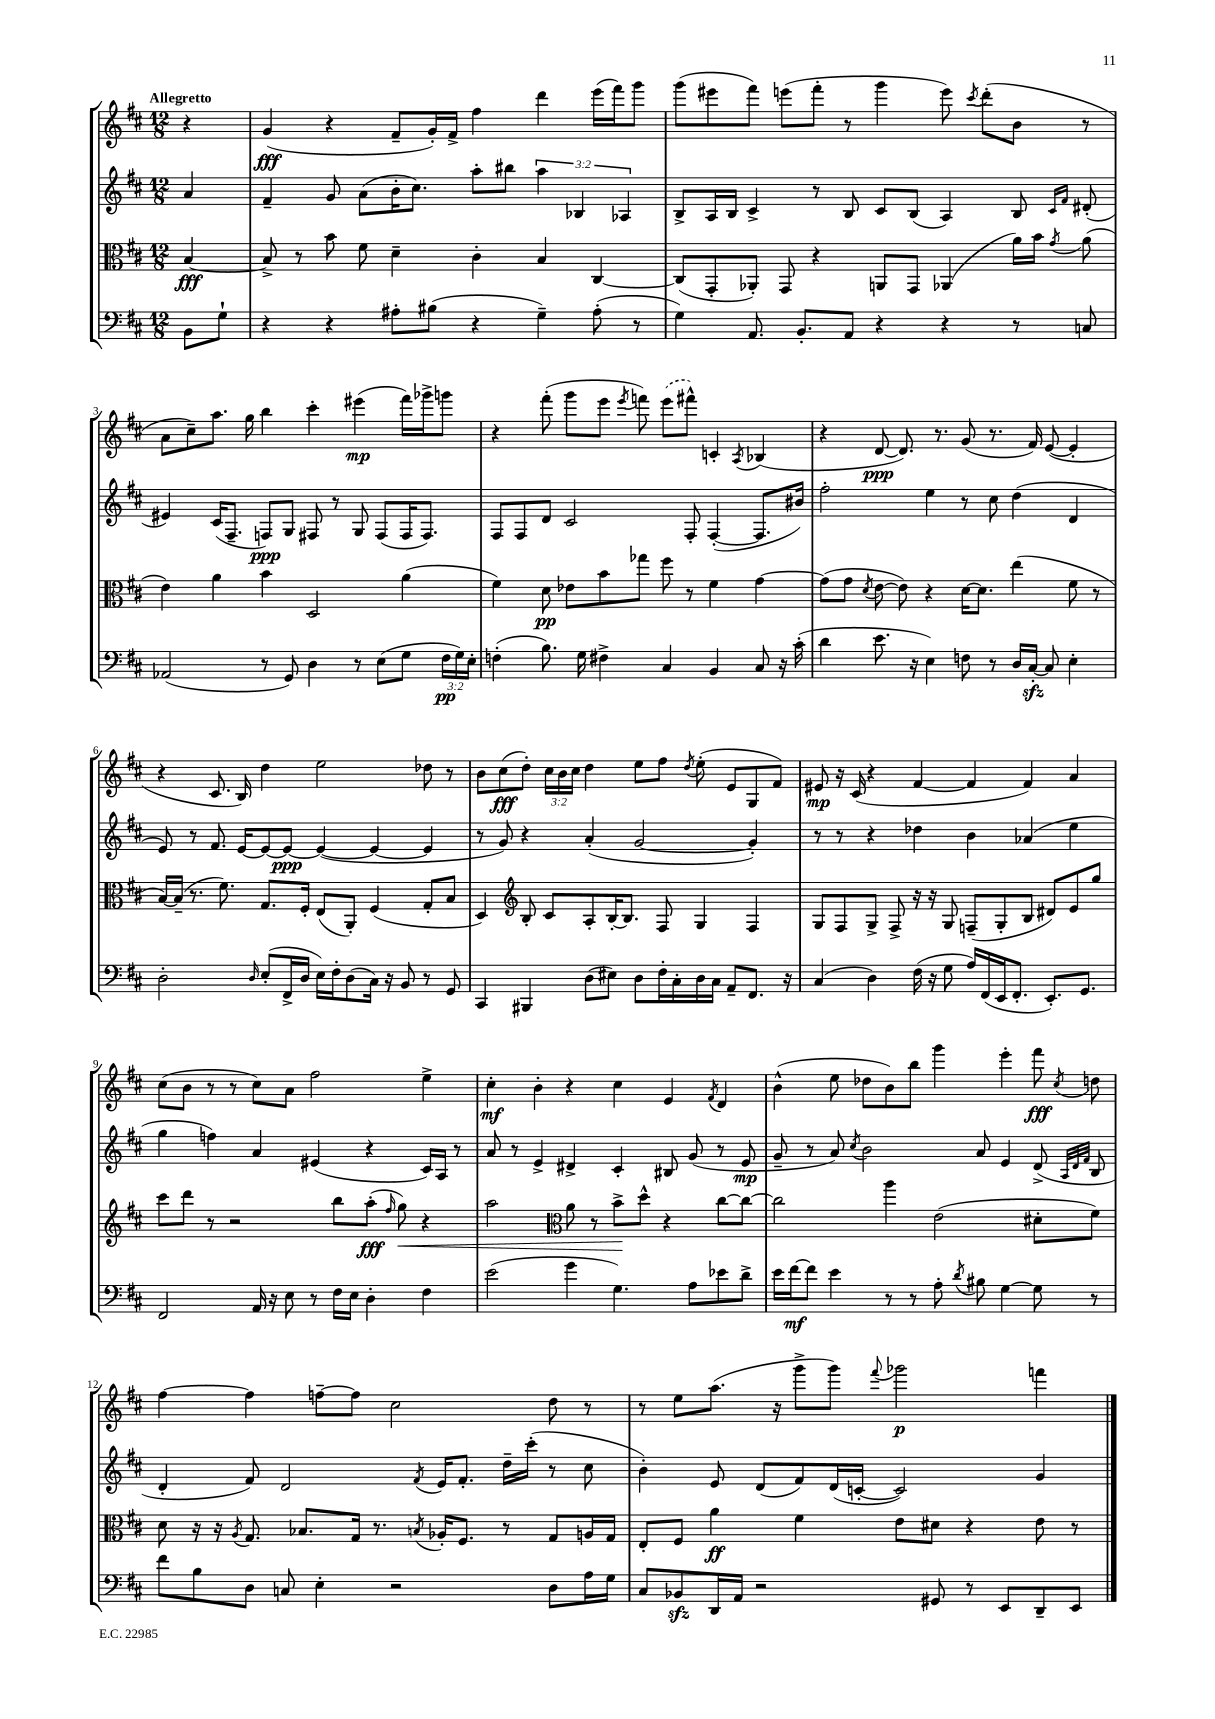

**kern	**dynam	**kern	**dynam	**kern	**dynam	**kern	**dynam
*part4	*part4	*part3	*part3	*part2	*part2	*part1	*part1
*staff4	*staff4	*staff3	*staff3	*staff2	*staff2	*staff1	*staff1
*clefF4	*	*clefC3	*	*clefG2	*	*clefG2	*
*k[f#c#]	*	*k[f#c#]	*	*k[f#c#]	*	*k[f#c#]	*
*M12/8	*	*M12/8	*	*M12/8	*	*M12/8	*
=	=	=	=	=	=	=	=
!	!	!	!	!	!	!LO:TX:a:B:t=Allegretto	!
8BB\L	.	[4B/	fff	4a/	.	4r	.
8G`\J	.	.	.	.	.	.	.
=1	=1	=1	=1	=1	=1	=1	=1
4r	.	8B^/]	.	4f#~/	.	(4g/	fff
.	.	8r	.	.	.	.	.
4r	.	8b\	.	8g/	.	4r	.
.	.	8f#\	.	(8a\L	.	.	.
8A#X'\L	.	4d~\	.	16b'\K	.	8f#~/L	.
.	.	.	.	8.cc#\J)	.	.	.
(8B#X\J	.	.	.	.	.	16g'/L)	.
.	.	.	.	.	.	16f#^/JJ	.
4r	.	4c#'\	.	8aa'\L	.	4ff#\	.
.	.	.	.	8bb#X\J	.	.	.
4G~\)	.	4B/	.	6aa\	.	4ddd\	.
.	.	.	.	6B-X/	.	.	.
(8A#'\	.	[4C#/	.	.	.	(16eee\LL	.
.	.	.	.	.	.	16fff#\J)	.
.	.	.	.	6A-X/	.	.	.
8r	.	.	.	.	.	8ggg\J	.
=2	=2	=2	=2	=2	=2	=2	=2
4G\)	.	(8C#/L]	.	8B^/L	.	(8ggg\L	.
.	.	8GG'/	.	16A/L	.	8eee#X\	.
.	.	.	.	16B/JJ	.	.	.
8.AA/	.	8AA-X'/J)	.	4c#^/	.	8fff#\J)	.
.	.	8GG/	.	.	.	(8eeen\L	.
8.BB'/L	.	.	.	.	.	.	.
.	.	4r	.	8r	.	8fff#'\J	.
8AA/J	.	.	.	8B/	.	8r	.
4r	.	8AAn/L	.	8c#/L	.	4ggg\	.
.	.	8GG/J	.	(8B/J	.	.	.
4r	.	(4AA-X/	.	4A/)	.	8eee\)	.
.	.	.	.	.	.	8qccc#/	.
.	.	.	.	.	.	(8ddd'\L	.
8r	.	16a\LL)	.	8B/	.	8b\J	.
.	.	16b\JJ	.	.	.	.	.
.	.	.	.	16qqc#/LL	.	.	.
.	.	8qg/	.	16qqf#/JJ	.	.	.
8Cn/	.	(8a\	.	(8d#X'/	.	8r	.
!!LO:LB:g=z
=3	=3	=3	=3	=3	=3	=3	=3
(2AA-X/	.	4e\)	.	4e#X/)	.	8a\L	.
.	.	.	.	.	.	8cc#~\)	.
.	.	4a\	.	(16c#/KL	.	8.aa\J	.
.	.	.	.	8.F#~/J	.	.	.
.	.	.	.	.	.	16gg\	.
8r	.	4b\	.	8Fn/L)	ppp	4bb\	.
8GG/)	.	.	.	8G/J	.	.	.
4D\	.	2D/	.	8F#X/	.	4ccc#'\	.
.	.	.	.	8r	.	.	.
8r	.	.	.	8G/	.	(4eee#X\	mp
(8E\L	.	.	.	(8F#/L	.	.	.
8G\J	.	(4a\	.	16F#/K	.	16fff#\LL)	.
.	.	.	.	8.F#/J)	.	16ggg-X^\J	.
24F#\LL	pp	.	.	.	.	8gggn\J	.
24G\)	.	.	.	.	.	.	.
24E'\JJ	.	.	.	.	.	.	.
=4	=4	=4	=4	=4	=4	=4	=4
(4Fn'\	.	4f#\)	.	8F#/L	.	4r	.
.	.	.	.	8F#/	.	.	.
8.B\)	.	8d\	pp	8d/J	.	(8fff#'\	.
.	.	8e-X\L	.	2c#/	.	8ggg\L	.
16G\	.	.	.	.	.	.	.
4F#X^\	.	8b\	.	.	.	8eee\J	.
.	.	.	.	.	.	8qeee/	.
.	.	8gg-X\J	.	.	.	8fffn\)	.
4C#/	.	8ff#\	.	.	.	(8eee\L	.
.	.	8r	.	8F#'/	.	8fff#X^^\J)	.
4BB/	.	4f#\	.	([4F#'/	.	4cn'/	.
.	.	.	.	.	.	8qA/	.
8C#/	.	[4g\	.	8.F#/L]	.	(4B-X/	.
16r	.	.	.	.	.	.	.
(16c#'\	.	.	.	16b#X/Jk)	.	.	.
=5	=5	=5	=5	=5	=5	=5	=5
4d\	.	(8g\L]	.	2ff#'\	.	4r	.
.	.	8g\J	.	.	.	.	.
.	.	8qd/	.	.	.	.	.
8.e\	.	[8e\	.	.	.	[8d/	ppp
.	.	8e\])	.	.	.	8.d/])	.
16r	.	.	.	.	.	.	.
4E\)	.	4r	.	4ee\	.	.	.
.	.	.	.	.	.	8.r	.
8Fn\	.	[16d\KL	.	8r	.	(8g/	.
.	.	8.d\J]	.	.	.	.	.
8r	.	.	.	8cc#\	.	8.r	.
16D/LL	.	(4ee\	.	(4dd\	.	.	.
[16C#zz'/JJ	.	.	.	.	.	16f#/)	.
8C#/]	.	.	.	.	.	([8e/	.
4E'\	.	8f#\	.	4d/	.	4e'/]	.
.	.	8r	.	.	.	.	.
!!LO:LB:g=z
=6	=6	=6	=6	=6	=6	=6	=6
2D'\	.	[16B/LL)	.	8e/)	.	4r	.
.	.	(16B~/JJ]	.	.	.	.	.
.	.	8.r	.	8r	.	.	.
.	.	.	.	8.f#/	.	8.c#/	.
.	.	8.f#\)	.	.	.	.	.
.	.	.	.	[16e/KL	.	16B/)	.
16qqD/	.	.	.	.	.	.	.
(8E'/L	.	8.G/L	.	8e/_	.	4dd\	.
16FF#^/L	.	.	.	8e/J_	ppp	.	.
16D/JJ	.	16F#'/Jk	.	.	.	.	.
16E\LL)	.	(8E/L	.	(4e/_	.	2ee\	.
16F#'\J	.	.	.	.	.	.	.
(8D\	.	8AA'/J)	.	.	.	.	.
16C#\Jk)	.	(4F#/	.	4e/_	.	.	.
16r	.	.	.	.	.	.	.
8BB/	.	.	.	.	.	.	.
8r	.	8G'/L	.	4e/]	.	8dd-X\	.
8GG/	.	8B/J	.	.	.	8r	.
=7	=7	=7	=7	=7	=7	=7	=7
4CC#/	.	4D/)	.	8r	.	8b\L	.
.	.	.	.	8g/)	.	(8cc#\	fff
*	*	*clefG2	*	*	*	*	*
4BBB#X/	.	8B'/	.	4r	.	8dd'\J)	.
.	.	8c#/L	.	.	.	24cc#\LL	.
.	.	.	.	.	.	24b\	.
.	.	.	.	.	.	24cc#\JJ	.
(8D\L	.	8A'/	.	(4a'/	.	4dd\	.
8E#X\J)	.	[16B'/K	.	.	.	.	.
.	.	8.B/J]	.	.	.	.	.
8D\L	.	.	.	[2g/	.	8ee\L	.
16F#'\L	.	8F#/	.	.	.	8ff#\J	.
16C#'\	.	.	.	.	.	.	.
.	.	.	.	.	.	8qdd/	.
16D\	.	4G/	.	.	.	(8ee'\	.
16C#\JJ	.	.	.	.	.	.	.
8AA~/L	.	.	.	.	.	8e/L	.
8.FF#/J	.	4F#/	.	4g'/])	.	8G/	.
.	.	.	.	.	.	8f#/J)	.
16r	.	.	.	.	.	.	.
=8	=8	=8	=8	=8	=8	=8	=8
(4C#/	.	8G/L	.	8r	.	8e#X/	mp
.	.	8F#/	.	8r	.	16r	.
.	.	.	.	.	.	(16c#/	.
4D\)	.	8G^/J	.	4r	.	4r	.
.	.	8F#^/	.	.	.	.	.
(16F#\	.	16r	.	4dd-X\	.	[4f#/	.
16r	.	16r	.	.	.	.	.
8G\	.	8G/	.	.	.	.	.
16A/LL)	.	(8Fn~/L	.	4b\	.	4f#/]	.
(16FF#/	.	.	.	.	.	.	.
16EE/J	.	8G'/	.	.	.	.	.
8.FF#'/J	.	.	.	.	.	.	.
.	.	8B/J	.	(4a-X/	.	4f#/)	.
8.EE'/L)	.	8d#X/L)	.	.	.	.	.
.	.	8e/	.	4ee\	.	4a/	.
8.GG/J	.	.	.	.	.	.	.
.	.	8gg/J	.	.	.	.	.
!!LO:LB:g=z
=9	=9	=9	=9	=9	=9	=9	=9
2FF#/	.	8ccc#\L	.	4gg\	.	(8cc#\L	.
.	.	8ddd\J	.	.	.	8b\J	.
.	.	8r	.	4ffn\)	.	8r	.
.	.	2r	.	.	.	8r	.
16AA/	.	.	.	4a/	.	8cc#\L)	.
16r	.	.	.	.	.	.	.
8E\	.	.	.	.	.	8a\J	.
8r	.	.	.	(4e#X/	.	2ff#\	.
16F#\LL	.	8bb\L	.	.	.	.	.
16E\JJ	.	.	.	.	.	.	.
4D'\	.	(8aa'\J	fff	4r	.	.	.
.	.	16qqff#/	.	.	.	.	.
!	!	!	!LO:HP:b	!	!	!	!
.	.	8gg\)	<	.	.	.	.
4F#\	.	4r	.	16c#/LL)	.	4ee^\	.
.	.	.	.	16A/JJ	.	.	.
.	.	.	.	8r	.	.	.
=10	=10	=10	=10	=10	=10	=10	=10
(2e\	.	2aa\	.	8a/	.	4cc#'\	mf
.	.	.	.	8r	.	.	.
.	.	.	.	4e^/	.	4b'\	.
*	*	*clefC3	*	*	*	*	*
4g\	.	8a\	.	4d#X^/	.	4r	.
.	.	8r	.	.	.	.	.
4.G\)	.	8b^\L	.	4c#'/	.	4cc#\	.
.	.	8dd^^\J	[	.	.	.	.
.	.	4r	.	8B#X/	.	4e/	.
8A\L	.	.	.	(8g/	.	.	.
.	.	.	.	.	.	8qf#/	.
8e-X\	.	[8cc#\L	.	8r	.	4d/	.
8d^\J	.	8cc#\J_	.	8e/	mp	.	.
=11	=11	=11	=11	=11	=11	=11	=11
16e\LL	.	2cc#\]	.	8g~/	.	(4b^^\	.
[16f#\J	mf	.	.	.	.	.	.
8f#\J]	.	.	.	8r	.	.	.
4e\	.	.	.	8a/)	.	8ee\	.
.	.	.	.	8qcc#/	.	.	.
.	.	.	.	2b\	.	8dd-X\L	.
8r	.	4aa\	.	.	.	8b\)	.
8r	.	.	.	.	.	8bb\J	.
8A'\	.	(2e\	.	.	.	4ggg\	.
8qd/	.	.	.	.	.	.	.
8B#X\	.	.	.	8a/	.	.	.
[4G\	.	.	.	4e/	.	4eee'\	.
8G\]	.	8d#X'\L	.	(8d^/	.	8fff#\	fff
.	.	.	.	32qqA/LLL	.	.	.
.	.	.	.	32qqd/	.	.	.
.	.	.	.	32qqf#/JJJ	.	8qcc#/	.
8r	.	8f#\J)	.	8B/	.	8ddn\	.
!!LO:LB:g=z
=12	=12	=12	=12	=12	=12	=12	=12
8f#\L	.	8d\	.	4d'/	.	[4ff#\	.
8B\	.	16r	.	.	.	.	.
.	.	16r	.	.	.	.	.
.	.	8qA/	.	.	.	.	.
8D\J	.	8.G/	.	8f#/)	.	4ff#\]	.
8Cn/	.	.	.	2d/	.	.	.
.	.	8.B-X/L	.	.	.	.	.
4E'\	.	.	.	.	.	[8ffn~\L	.
.	.	16G/Jk	.	.	.	8ff\J]	.
.	.	8.r	.	.	.	.	.
2r	.	.	.	.	.	2cc#\	.
.	.	8qBn/	.	8qf#/	.	.	.
.	.	16A-X'/KL	.	16e/KL	.	.	.
.	.	8.F#/J	.	8.f#'/J	.	.	.
.	.	8r	.	16dd~\LL	.	.	.
.	.	.	.	(16ccc#'\JJ	.	.	.
8D\L	.	8G/L	.	8r	.	8dd\	.
16A\L	.	16An/L	.	8cc#\	.	8r	.
16G\JJ	.	16G/JJ	.	.	.	.	.
=13	=13	=13	=13	=13	=13	=13	=13
8C#/L	.	8E'/L	.	4b'\)	.	8r	.
8BB-Xzz/	.	8F#/J	.	.	.	8ee\L	.
16DD/L	.	4a\	ff	8e/	.	(8.aa\J	.
16AA/JJ	.	.	.	.	.	.	.
2r	.	.	.	(8d/L	.	.	.
.	.	.	.	.	.	16r	.
.	.	4f#\	.	8f#/)	.	8ggg^\L	.
.	.	.	.	(16d/L	.	8ggg\J)	.
.	.	.	.	[16cn'/JJ	.	.	.
.	.	.	.	.	.	8qqfff#/	.
.	.	8e\L	.	2c/])	.	2ggg-X\	p
8GG#X/	.	8d#X\J	.	.	.	.	.
8r	.	4r	.	.	.	.	.
8EE/L	.	.	.	.	.	.	.
8DD~/	.	8e\	.	4g/	.	4fffn\	.
8EE/J	.	8r	.	.	.	.	.
==	==	==	==	==	==	==	==
*-	*-	*-	*-	*-	*-	*-	*-
